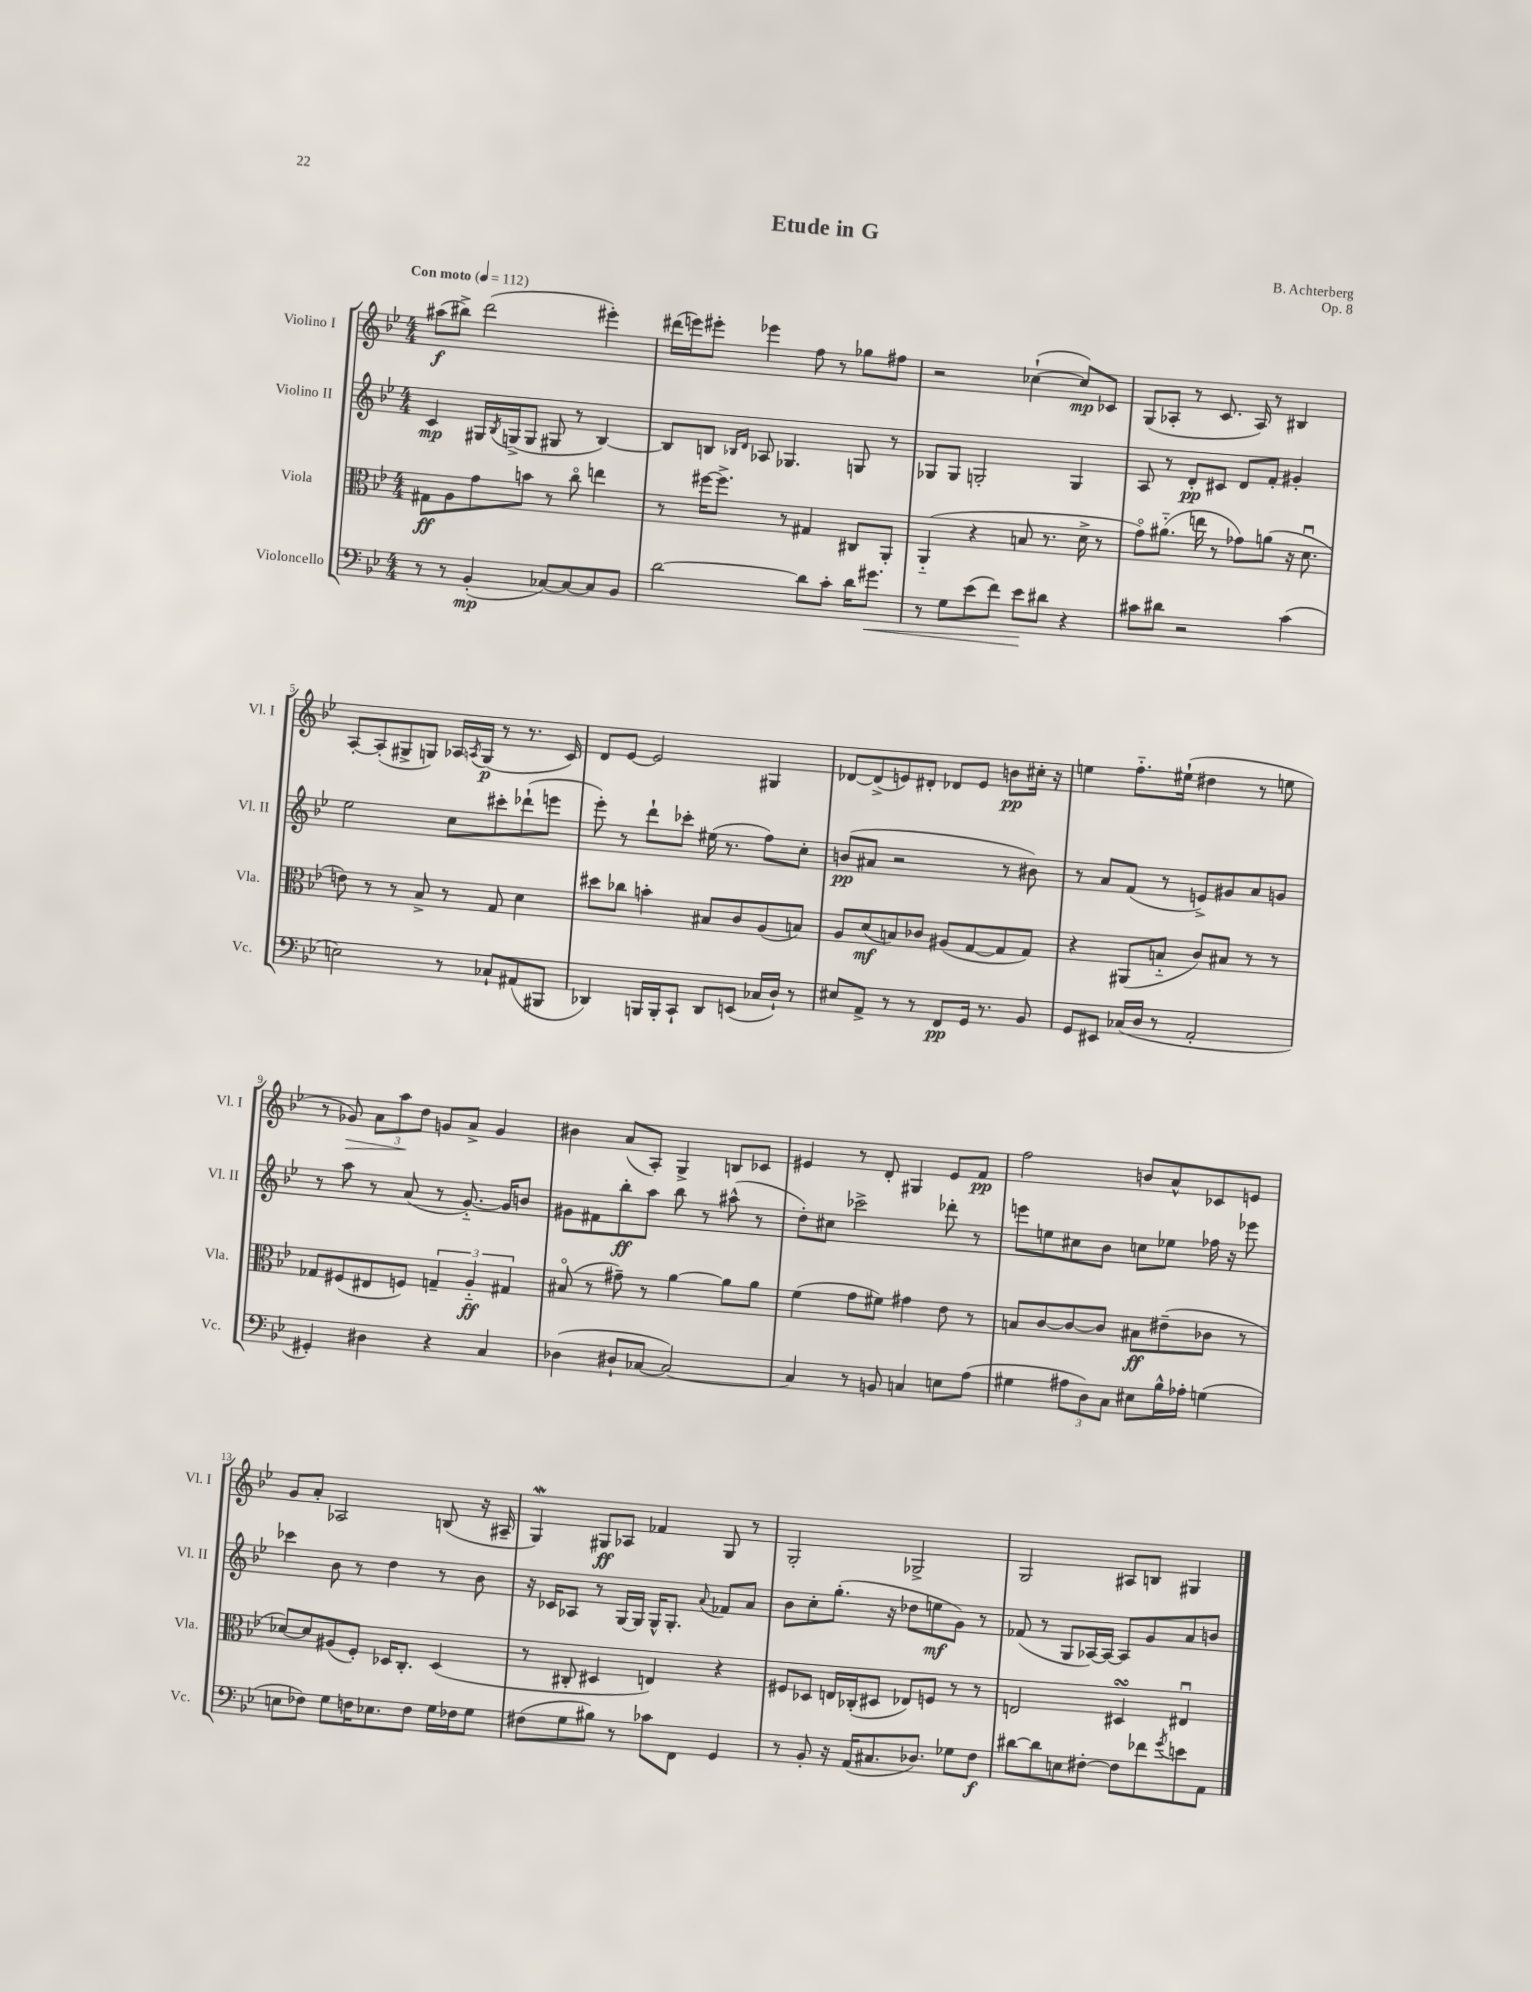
\header { title = "Etude in G" composer = "B. Achterberg" opus = "Op. 8" }
<<
\new StaffGroup <<
\new Staff = "s0" \with { instrumentName = "Violino I" shortInstrumentName = "Vl. I" } {
    \clef treble \key bes \major \numericTimeSignature \time 4/4 \tempo "Con moto" 4 = 112
    ais''8\f( bis''8->) d'''2( eis'''4-.) |
    dis'''16( e'''16) eis'''8-. ees'''4 f''8 r8 ges''8 fis''8 |
    r2 ces''4~-!( ces''8\mp) ces'8 |
    g8( aes8-. r8 c'8. aes16) r8 bis4 |
    a8~-. a8-.( gis8-> g8) aes16 \acciaccatura { a8 } g16\p( r8 r8. c'16) |
    d'8 ees'8~ ees'2 gis4 |
    des'8~ des'8->( e'8) dis'8-. des'8 e'8 b'8\pp cis''16-. r16 |
    e''4 f''8.-_ eis''16-!( dis''4 r8 e''8 |
    r8 ges'8\>) \tuplet 3/2 { a'8 a''8\! d''8 } g'8 a'8-> g'4 |
    bis'4 a'8( a8-.) g4-> b8 ces'8 |
    eis'4 r8 d'8-. gis4 eis'8 f'8\pp |
    f''2 b'8 a'8-^ ces'8 e'8 |
    g'8 a'8-. aes2 b8( r16 ais16-- |
    g4\mordent) gis8\ff aes8 fes'4 gis8 r8 |
    g2-. ges2-> |
    g2 ais8 b8 gis4 \bar "|." |
}
\new Staff = "s1" \with { instrumentName = "Violino II" shortInstrumentName = "Vl. II" } {
    \clef treble \key bes \major \numericTimeSignature \time 4/4
    c'4\mp gis16 \acciaccatura { bes8 } g16->( g8 gis8 r8 bes4~) |
    bes8 b8 \grace { bes16 d'16 } aes8 ges4. g8 r8 |
    ges8 ges8 g2-. g4 |
    a8 r8 d'8-.\pp cis'8 d'8 f'8-. gis'4-. |
    ees''2 c''8 cis'''8-. des'''8-!( e'''8 |
    ees'''8-.) r8 d'''8-! ces'''8-. eis''16( r8. f''8) c''8-. |
    b'8\pp( ais'8 r2 r8 bis'8) |
    r8 a'8 f'8( r8 e'8->) gis'8 a'8 g'8 |
    r8 a''8 r8 a'8( r8 g'8.~-_) g'16 b'8 |
    gis'8 fis'8 bes''8-.\ff a''8 bes''8 r8 ais''8-^( r8 |
    d''8-.) cis''8 ces'''2-> des'''8-. r8 |
    e'''8 e''8 cis''8 bes'8 c''8 ees''8 fes''16 r16 ees'''8 |
    ces'''4 bes'8 r8 d''4 r8 bes'8 |
    r16 ces'16 aes8 r8 g16~ g16 g16-^ g8.-. \appoggiatura { a'8 } fes'8 a'8 |
    bes'8 c''8-. g''8.-.( r16 des''8 e''8\mf g'8) r8 |
    fes'8( r8 g8 aes16~) aes16~ aes8 g'8 a'8 b'8 \bar "|." |
}
\new Staff = "s2" \with { instrumentName = "Viola" shortInstrumentName = "Vla." } {
    \clef alto \key bes \major \numericTimeSignature \time 4/4
    gis8\ff a8 g'8 b'8 r8 c''8\flageolet e''4 |
    r8 fis''16~ fis''8.-> r8 gis4 cis8 a,8-. |
    a,4-_( r4 b8 r8. d'16-> r8 |
    g'8\flageolet) ais'8.-_( e''16 r8 ges'8) a'8( r16 d'8.\downbow |
    e'8) r8 r8 bes8-> r8 g8 d'4 |
    dis''8 ces''8 b'4-. bis8 c'8 a8( b8) |
    a8 d'8\mf( b8) ces'8 ais8( g8~ g8 g8) |
    r4 ais,8( b8-_ c'8) bis8 r8 r8 |
    ges8 fis8( eis8 f8) \tuplet 3/2 { g4-- a4-_\ff gis4 } |
    bis8\flageolet( r8 gis'8--) r8 a'4~ a'8 a'8 |
    f'4( g'8 fis'8) gis'4 ees'8 r8 |
    b8 c'8~ c'8~ c'8 bis8\ff eis'8--( ces'8 r8 |
    des'8~) des'8 ais8( f8-.) des16 c8.-. des4( |
    r8 cis8-. dis4 e4) r4 |
    fis8 des8 e16 ces16-.( dis8 ees8) f8 r8 r8 |
    e2 dis4\turn eis4\downbow \bar "|." |
}
\new Staff = "s3" \with { instrumentName = "Violoncello" shortInstrumentName = "Vc." } {
    \clef bass \key bes \major \numericTimeSignature \time 4/4
    r8 r8 bes,4-.\mp( ces8~) ces8~ ces8 bes,8 |
    d'2~ d'8 c'8-. d'16 gis'8.\< |
    r8 g8 ees'8( f'8) ees'8\! dis'8 r4 |
    cis'8 dis'8 r2 cis'4( |
    e2) r8 ces8-! ais,8( bis,,8 |
    des,4) b,,16 b,,16-. c,8-! des,8 e,8( ces16 d16-!) r8 |
    eis8 a,8-> r8 r8 f,8\pp g,16 r8. bes,8 |
    g,8 eis,8 ces16( d16 r8 a,2-. |
    gis,4-.) dis4 r4 c4 |
    des4( dis8-! ces8~ ces2~) |
    ces4 r8 b,8 c4 e8 a8( |
    gis4 \tuplet 3/2 { ais8 d8) c8 } eis8 bes16-^ aes16-. g4( |
    e8 fes8) g8 f16 ees8. f8 g16 fes16 g8 |
    fis8( g8 bis8) r8 ces'8 f,8 g,4 |
    r8 bes,8-. r16 a,16( cis8. des8.) ges8 f8\f |
    dis'8~ dis'8 e8 fis8~-. fis8 fes'8 \acciaccatura { g'8 } e'8 a,8 \bar "|." |
}
>>
>>
